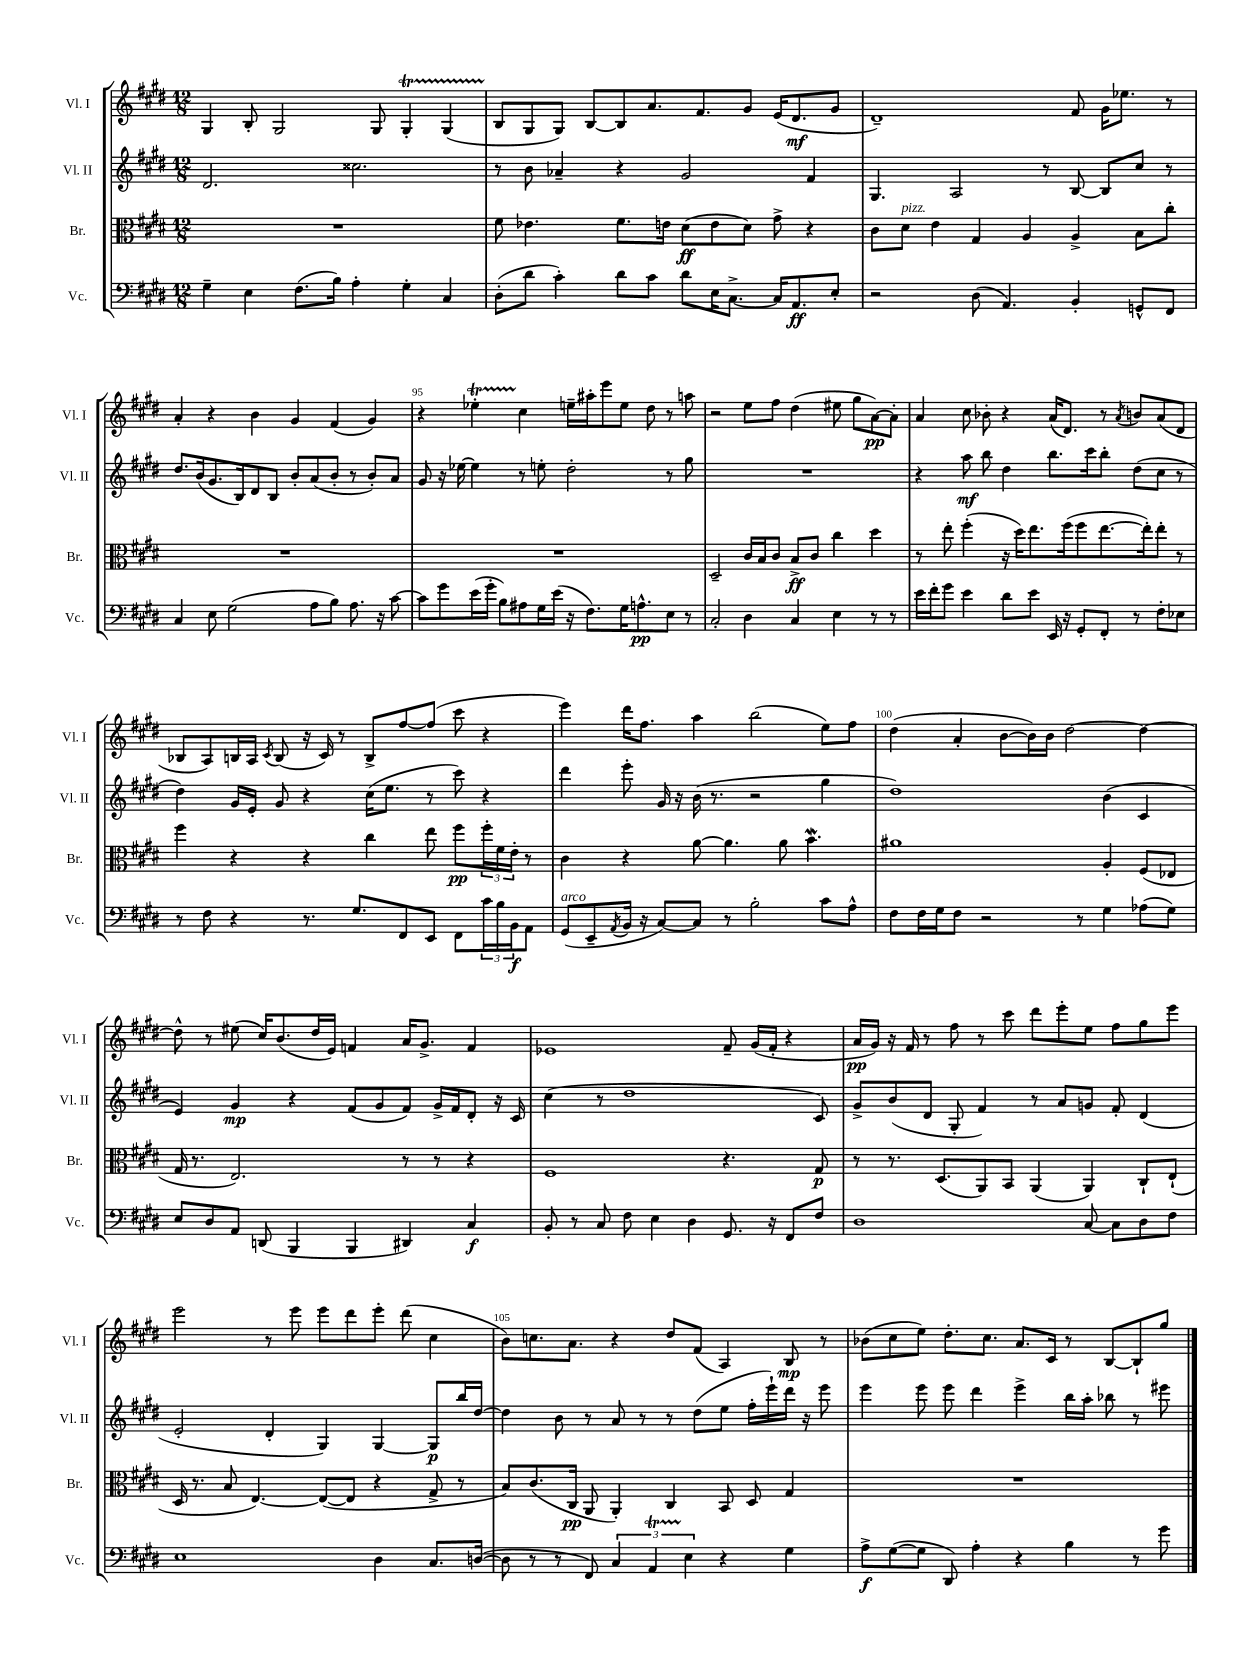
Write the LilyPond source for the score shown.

<<
\new StaffGroup <<
\new Staff = "s0" \with { instrumentName = "Vl. I" shortInstrumentName = "Vl. I" } {
    \clef treble \key e \major \numericTimeSignature \time 12/8
    gis4 b8-. gis2 gis8 gis4-.\startTrillSpan gis4( |
    b8\stopTrillSpan gis8 gis8) b8~ b8 a'8. fis'8. gis'8 e'16( dis'8.\mf gis'8 |
    dis'1--) fis'8 gis'16 ees''8. r8 |
    a'4-. r4 b'4 gis'4 fis'4( gis'4) |
    r4 ees''4-.\startTrillSpan cis''4\stopTrillSpan e''16-- ais''16-. e'''8 e''8 dis''8 r8 a''8 |
    r2 e''8 fis''8 dis''4( eis''8 gis''8 a'8~\pp) a'8-. |
    a'4 cis''8 bes'8-. r4 a'16( dis'8.) r8 \acciaccatura { a'8 } b'8 a'8( dis'8 |
    bes8 a8) b16 a16 \acciaccatura { cis'8 } b8( r16 cis'16) r8 b8-> fis''8~ fis''8( cis'''8 r4 |
    e'''4) dis'''16 fis''8. a''4 b''2( e''8) fis''8 |
    dis''4( a'4-. b'8~ b'16) b'16 dis''2~ dis''4~ |
    dis''8-^ r8 eis''8( cis''16) b'8.( dis''16 e'16) f'4 a'16 gis'8.-> f'4 |
    ees'1 fis'8-- gis'16( fis'16-. r4 |
    a'16\pp gis'16) r16 fis'16 r8 fis''8 r8 cis'''8 dis'''8 e'''8-. e''8 fis''8 gis''8 e'''8 |
    e'''2 r8 e'''8 e'''8 dis'''8 e'''8-. dis'''8( cis''4 |
    b'8) c''8. a'8. r4 dis''8 fis'8( a4) b8\mp r8 |
    bes'8( cis''8 e''8) dis''8.-. cis''8. a'8. cis'16 r8 b8~ b8-! gis''8 \bar "|." |
}
\new Staff = "s1" \with { instrumentName = "Vl. II" shortInstrumentName = "Vl. II" } {
    \clef treble \key e \major \numericTimeSignature \time 12/8
    dis'2. cisis''2. |
    r8 b'8 aes'4-- r4 gis'2 fis'4 |
    gis4. a2 r8 b8~ b8 cis''8 r8 |
    dis''8. b'16( gis'8. b16) dis'8 b8 b'8-. a'8( b'8-. r8 b'8-.) a'8 |
    gis'8 r16 ees''16~ ees''4 r8 e''8-. dis''2-. r8 gis''8 |
    R1. |
    r4 a''8\mf b''8 dis''4 b''8. cis'''16 b''8-. dis''8( cis''8 r8 |
    dis''4) gis'16 e'16-. gis'8 r4 cis''16( e''8. r8 cis'''8) r4 |
    dis'''4 e'''8-. gis'16 r16 b'16( r8. r2 gis''4 |
    dis''1) b'4( cis'4 |
    e'4) gis'4\mp r4 fis'8( gis'8 fis'8) gis'16-> fis'16 dis'8-. r16 cis'16 |
    cis''4( r8 dis''1 cis'8) |
    gis'8-> b'8( dis'8 gis8-. fis'4) r8 a'8 g'8 fis'8-. dis'4( |
    e'2-. dis'4-. gis4) gis4~ gis8\p b''16 dis''16~ |
    dis''4 b'8 r8 a'8 r8 r8 dis''8( e''8 fis''16-. e'''16-!) dis'''16 r16 e'''8 |
    e'''4 e'''8 e'''8 dis'''4 e'''4-> b''16 a''16-. bes''8 r8 eis'''8 \bar "|." |
}
\new Staff = "s2" \with { instrumentName = "Br." shortInstrumentName = "Br." } {
    \clef alto \key e \major \numericTimeSignature \time 12/8
    R1. |
    fis'8 ees'4. fis'8. e'16 dis'8\ff( e'8 dis'8) gis'8-> r4 |
    cis'8 dis'8^\markup { \italic "pizz." } e'4 gis4 a4 a4-> b8 cis''8-. |
    R1. |
    R1. |
    dis2-- cis'16 b16 cis'8 b8->\ff cis'8 cis''4 dis''4 |
    r8 e''8-. fis''4-.( r16 dis''16) e''8. fis''16( fis''8 e''8.~ e''16-.) e''8-. r8 |
    fis''4 r4 r4 cis''4 e''8 fis''8\pp \tuplet 3/2 { fis''16-. fis'16 e'16-. } r8 |
    cis'4 r4 a'8~ a'4. a'8 b'4.\mordent |
    ais'1 a4-. fis8( ees8 |
    gis16 r8. e2.) r8 r8 r4 |
    fis1 r4. gis8\p |
    r8 r8. dis8.( a,8) b,8 a,4( a,4) cis8-! e8-!( |
    dis16 r8. b8 e4.~) e8~( e8 r4 gis8-> r8 |
    b8) cis'8.( cis16\pp a,8 a,4-.) cis4 b,8 dis8 gis4 |
    R1. \bar "|." |
}
\new Staff = "s3" \with { instrumentName = "Vc." shortInstrumentName = "Vc." } {
    \clef bass \key e \major \numericTimeSignature \time 12/8
    gis4-- e4 fis8.( b16) a4-. gis4-. cis4 |
    dis8-.( dis'8 cis'4-.) dis'8 cis'8 dis'8 e16 cis8.~-> cis16 a,8.\ff e8-. |
    r2 dis8( a,4.) b,4-. g,8-^ fis,8 |
    cis4 e8 gis2( a8 b8) a8. r16 cis'8~ |
    cis'8 gis'8 e'16( gis'16-. b8) ais8 gis16 e'16( r16 fis8.) gis16 a8.-^\pp e8 r8 |
    cis2-. dis4 cis4 e4 r8 r8 |
    e'16 fis'16-. gis'8 e'4 dis'8 e'8 e,16 r16 gis,8-. fis,8-. r8 fis8-. ees8 |
    r8 fis8 r4 r8. gis8. fis,8 e,8 fis,8 \tuplet 3/2 { cis'16 b16 b,16\f } a,8 |
    gis,8^\markup { \italic "arco" }( e,8-- \acciaccatura { a,8 } b,16 r16 cis8~) cis8 r8 b2-. cis'8 a8-^ |
    fis8 fis16 gis16 fis8 r2 r8 gis4 aes8( gis8) |
    e8 dis8 a,8 d,8( b,,4 b,,4 dis,4) cis4\f |
    b,8-. r8 cis8 fis8 e4 dis4 gis,8. r16 fis,8 fis8 |
    dis1 cis8~ cis8 dis8 fis8 |
    e1 dis4 cis8. d16~( |
    d8 r8 r8 fis,8) \tuplet 3/2 { cis4 a,4\startTrillSpan e4\stopTrillSpan } r4 gis4 |
    a8->\f gis8~( gis8 dis,8) a4-. r4 b4 r8 gis'8 \bar "|." |
}
>>
>>
\layout { \context { \Score currentBarNumber = #91 \override BarNumber.break-visibility = ##(#f #t #t) barNumberVisibility = #(every-nth-bar-number-visible 5) } }
